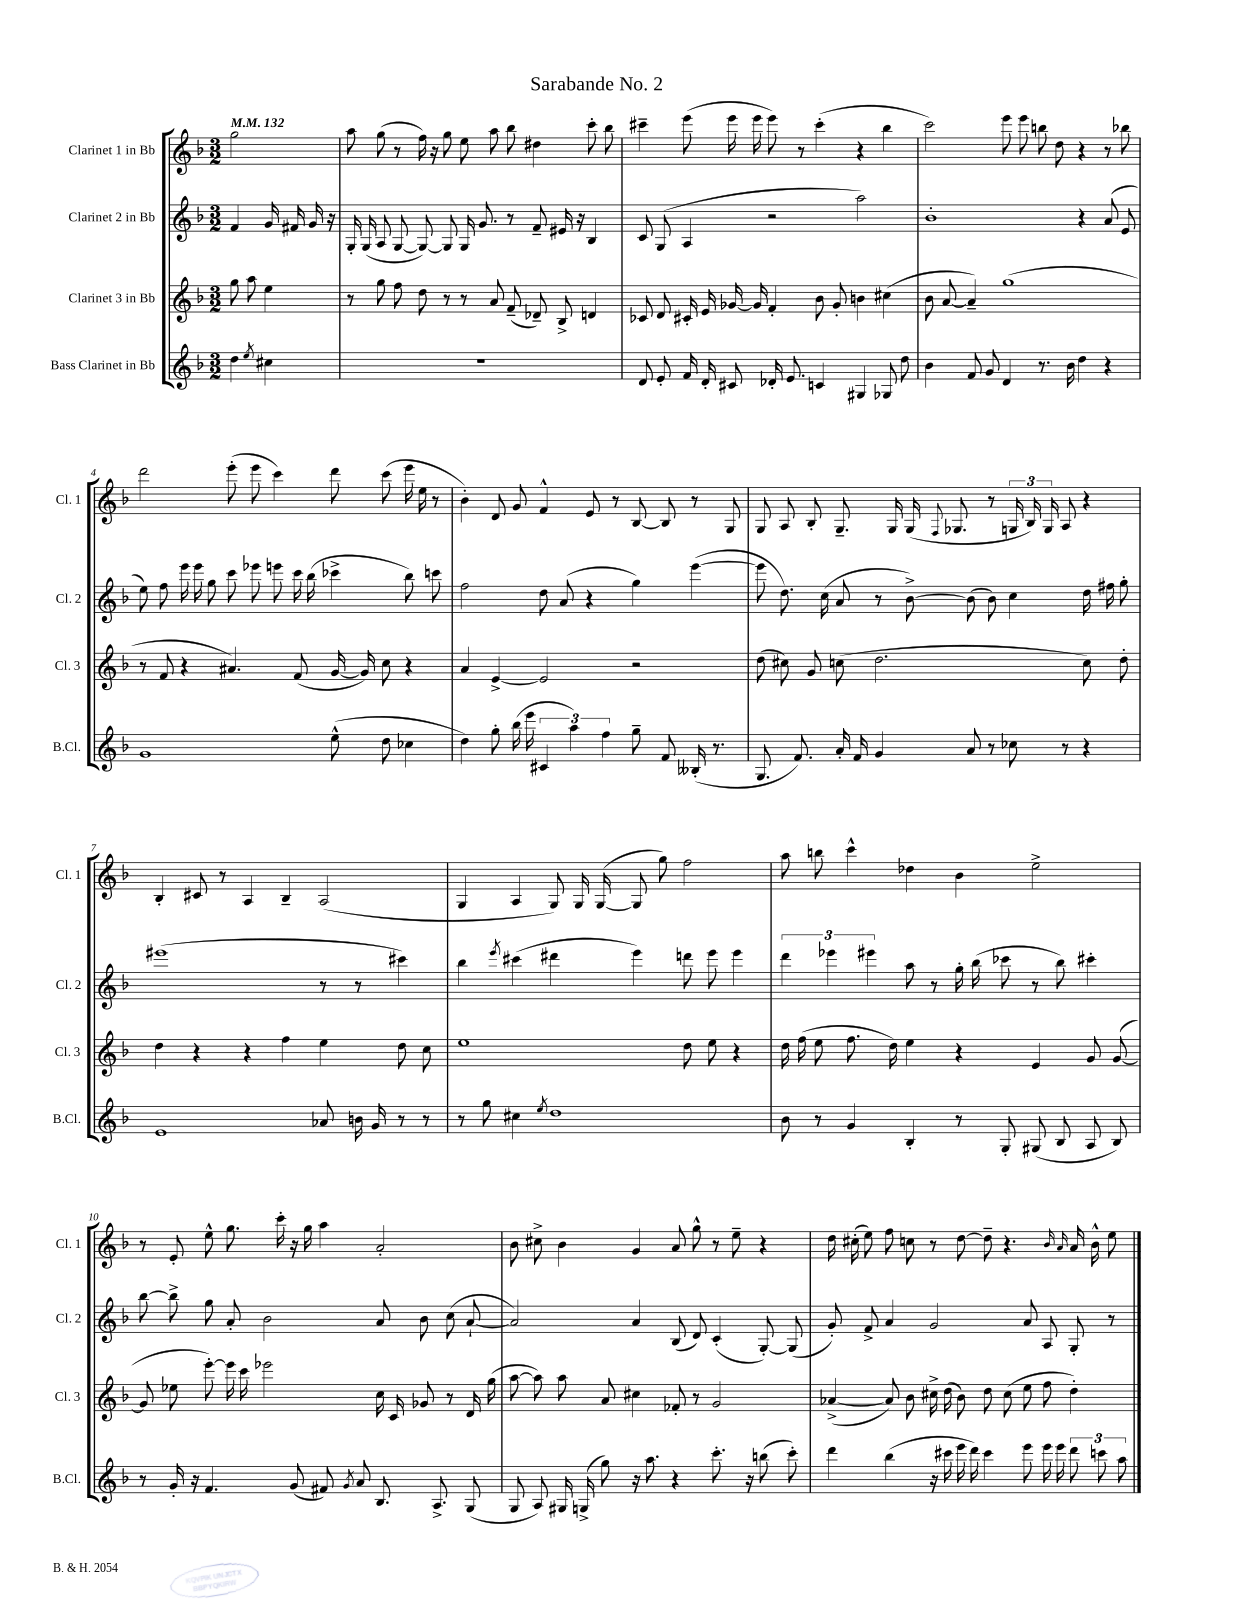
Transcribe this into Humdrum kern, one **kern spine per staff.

**kern	**kern	**kern	**kern
*staff4	*staff3	*staff2	*staff1
*clefG2	*clefG2	*clefG2	*clefG2
*k[b-]	*k[b-]	*k[b-]	*k[b-]
*M3/2	*M3/2	*M3/2	*M3/2
*MM132	*MM132	*MM132	*MM132
4dd\	8gg\	4f/	2gg\
.	8aa\	.	.
8qee/	.	.	.
4cc#\	4ee\	16g/	.
.	.	16f#/	.
.	.	16g/	.
.	.	16r	.
=	=	=	=
1.r	8r	16G'/	8aa\
.	.	(16G/	.
.	8gg\	8A/	(8gg\
.	8ff\	[8G/	8r
.	8dd\	8G/_)	16ff\)
.	.	.	16r
.	8r	8G/]	8gg\
.	8r	16G/	8ee\
.	.	8.g/	.
.	8a/	.	8aa\
.	(8f~/	8r	8bb-\
.	8d-~/)	8f~/	4dd#\
.	8B-^/	16e#/	.
.	.	16r	.
.	4d/	4B-/	8ccc'\
.	.	.	8bb-\
=	=	=	=
8d/	8c-/	8c/	4ccc#~\
8e'/	8d/	(8G/	.
16f/	16c#'/	4A/	(8eee\
16d'/	16e/	.	.
8c#/	[16g-/	.	16eee\
.	16g-/]	.	16eee\
16d-'/	4f'/	2r	8eee\)
8.e/	.	.	.
.	.	.	8r
4c/	8b-\	.	(4ccc#'\
.	8g-'/	.	.
4G#/	4b\	2aa\)	4r
8G-/	(4cc#\	.	4bb-\
8dd\	.	.	.
=	=	=	=
4b-\	8b-\	1b-'	2ccc\)
.	[8a/	.	.
8f/	4a~/])	.	.
8g/	.	.	.
4d/	(1gg	.	8eee\
.	.	.	8eee\
8.r	.	.	8bb\
.	.	.	8dd\
16b-\	.	.	.
4dd\	.	4r	4r
4r	.	(8a/	8r
.	.	8e/	8bb-\
=	=	=	=
1g	8r	8ee\)	2ddd\
.	8f/	8ff\	.
.	4r	16eee\	.
.	.	16eee\	.
.	.	8gg\	.
.	4.a#/)	8ccc\	(8eee'\
.	.	8eee-\	8eee\
.	.	8eee\	4ccc\)
.	(8f/	16ccc\	.
.	.	(16bb-\	.
(8ee^^\	[16g/	4ccc-^\	8ddd\
.	16g/])	.	.
8dd\	8cc\	.	(8ccc\
4cc-\	4r	8bb-\)	16eee\
.	.	.	16ee\
.	.	8ccc\	8r
=	=	=	=
4dd\)	4a/	2ff\	4b-'\)
8gg'\	[4e^/	.	8d/
(16bb-\	.	.	8g/
16eee\	.	.	.
6c#/	2e/]	8dd\	4f^^/
.	.	(8a/	.
6aa\)	.	.	.
.	.	4r	8e/
6ff\	.	.	.
.	.	.	8r
8gg~\	2r	4gg\)	[8B-/
8f/	.	.	8B-/]
(16B--'/	.	([4eee\	8r
8.r	.	.	.
.	.	.	8G/
=	=	=	=
8.G/	(8dd\	8eee\]	8G/
.	8cc#\)	8.dd\)	8A/
8.f/)	.	.	.
.	8g/	.	8B-'/
.	.	(16cc\	.
16a'/	(8cc\	8a/	8.G~/
16f/	.	.	.
4g/	2.dd\	8r	.
.	.	.	16G/
.	.	[8b-^\)	(16G/
.	.	.	8qqF/
.	.	.	8.G-/
8a/	.	(8b-\]	.
8r	.	8b-\)	8r
8cc-\	.	4cc\	24G/
.	.	.	24B-/)
.	.	.	24G/
8r	.	.	8A/
4r	8cc\)	16dd\	4r
.	.	16ff#\	.
.	8dd'\	8gg'\	.
=	=	=	=
1e	4dd\	(1eee#	4B-'/
.	4r	.	8c#/
.	.	.	8r
.	4r	.	4A/
.	4ff\	.	4B-~/
8a-/	4ee\	8r	(2A/
16b\	.	8r	.
16g/	.	.	.
8r	8dd\	4ccc#\)	.
8r	8cc\	.	.
=	=	=	=
8r	1ee	4bb-\	4G/
8gg\	.	.	.
.	.	8qeee/	.
4cc#\	.	(4ccc#\	4A/
8qee/	.	.	.
1dd	.	4ddd#\	8G/)
.	.	.	16G/
.	.	.	([16G/
.	.	4eee\)	8G/]
.	.	.	8gg\)
.	8dd\	8ddd\	2ff\
.	8ee\	8eee\	.
.	4r	4eee\	.
=	=	=	=
8b-\	16dd\	6ddd\	8aa\
.	(16ff\	.	.
8r	8ee\	.	8bb\
.	.	6eee-\	.
4g/	8.ff\	.	4ccc^^\
.	.	6eee#\	.
.	16dd\)	.	.
4B-'/	4ee\	8aa\	4dd-\
.	.	8r	.
8r	4r	16gg'\	4b-\
.	.	(16bb-\	.
8G'/	.	8ccc-\	.
(8G#/	4e/	8r	2ee^\
8B-/	.	8bb-\)	.
8A/	8g/	4ccc#'\	.
8B-/)	([8g/	.	.
=	=	=	=
8r	8g/]	[8bb-\	8r
16g'/	8ee-\	8bb-^\]	8e'/
16r	.	.	.
4.f/	[8eee'\)	8gg\	8ee^^\
.	16eee\]	8a'/	8.gg\
.	16ccc\	.	.
.	2eee-\	2b-\	.
.	.	.	16ccc'\
(8g/	.	.	16r
.	.	.	16gg\
8f#/)	.	.	4aa\
8qg/	.	.	.
8a/	.	.	.
8.B-/	16cc\	8a/	2a'/
.	16c/	.	.
.	8g-/	8b-\	.
8.A^/	.	.	.
.	8r	(8cc\	.
(8G/	16d/	[8a`/	.
.	(16gg\	.	.
=	=	=	=
8G/	[8aa\	2a/])	8b-\
8A/)	8aa\])	.	8cc#^\
16G#/	8aa\	.	4b-\
(16G^/	.	.	.
8gg\)	8a/	.	.
16r	4cc#\	4a/	4g/
8.aa\	.	.	.
4r	8f-'/	(8B-/	8a/
.	8r	8d/)	8gg^^\
8.ccc'\	2g/	(4c'/	8r
.	.	.	8ee~\
16r	.	.	.
(8bb\	.	[8G'/)	4r
8ccc'\)	.	(8G/]	.
=	=	=	=
4ddd\	([4a-^/	8g'/)	16dd\
.	.	.	(16cc#'\
.	.	8f^/	8ee\)
(4bb-\	8a-/])	4a/	8ff\
.	8b-\	.	8cc\
16r	16cc#^\	2g/	8r
16ccc#\	(16dd\	.	.
16eee\	8b-\)	.	[8dd\
16ddd\)	.	.	.
4ccc#\	8dd\	.	8dd~\]
.	(8cc#\	.	4.r
8eee\	8ee\	8a/	.
16eee\	8ff\	8A/	.
16eee\	.	.	.
.	.	.	16qqb-/
.	.	.	16qqa/
12ddd\	4dd'\)	8G'/	16a/
.	.	.	16b-^^\
12ccc\	.	.	.
.	.	8r	8ee\
12aa\	.	.	.
==	==	==	==
*-	*-	*-	*-
